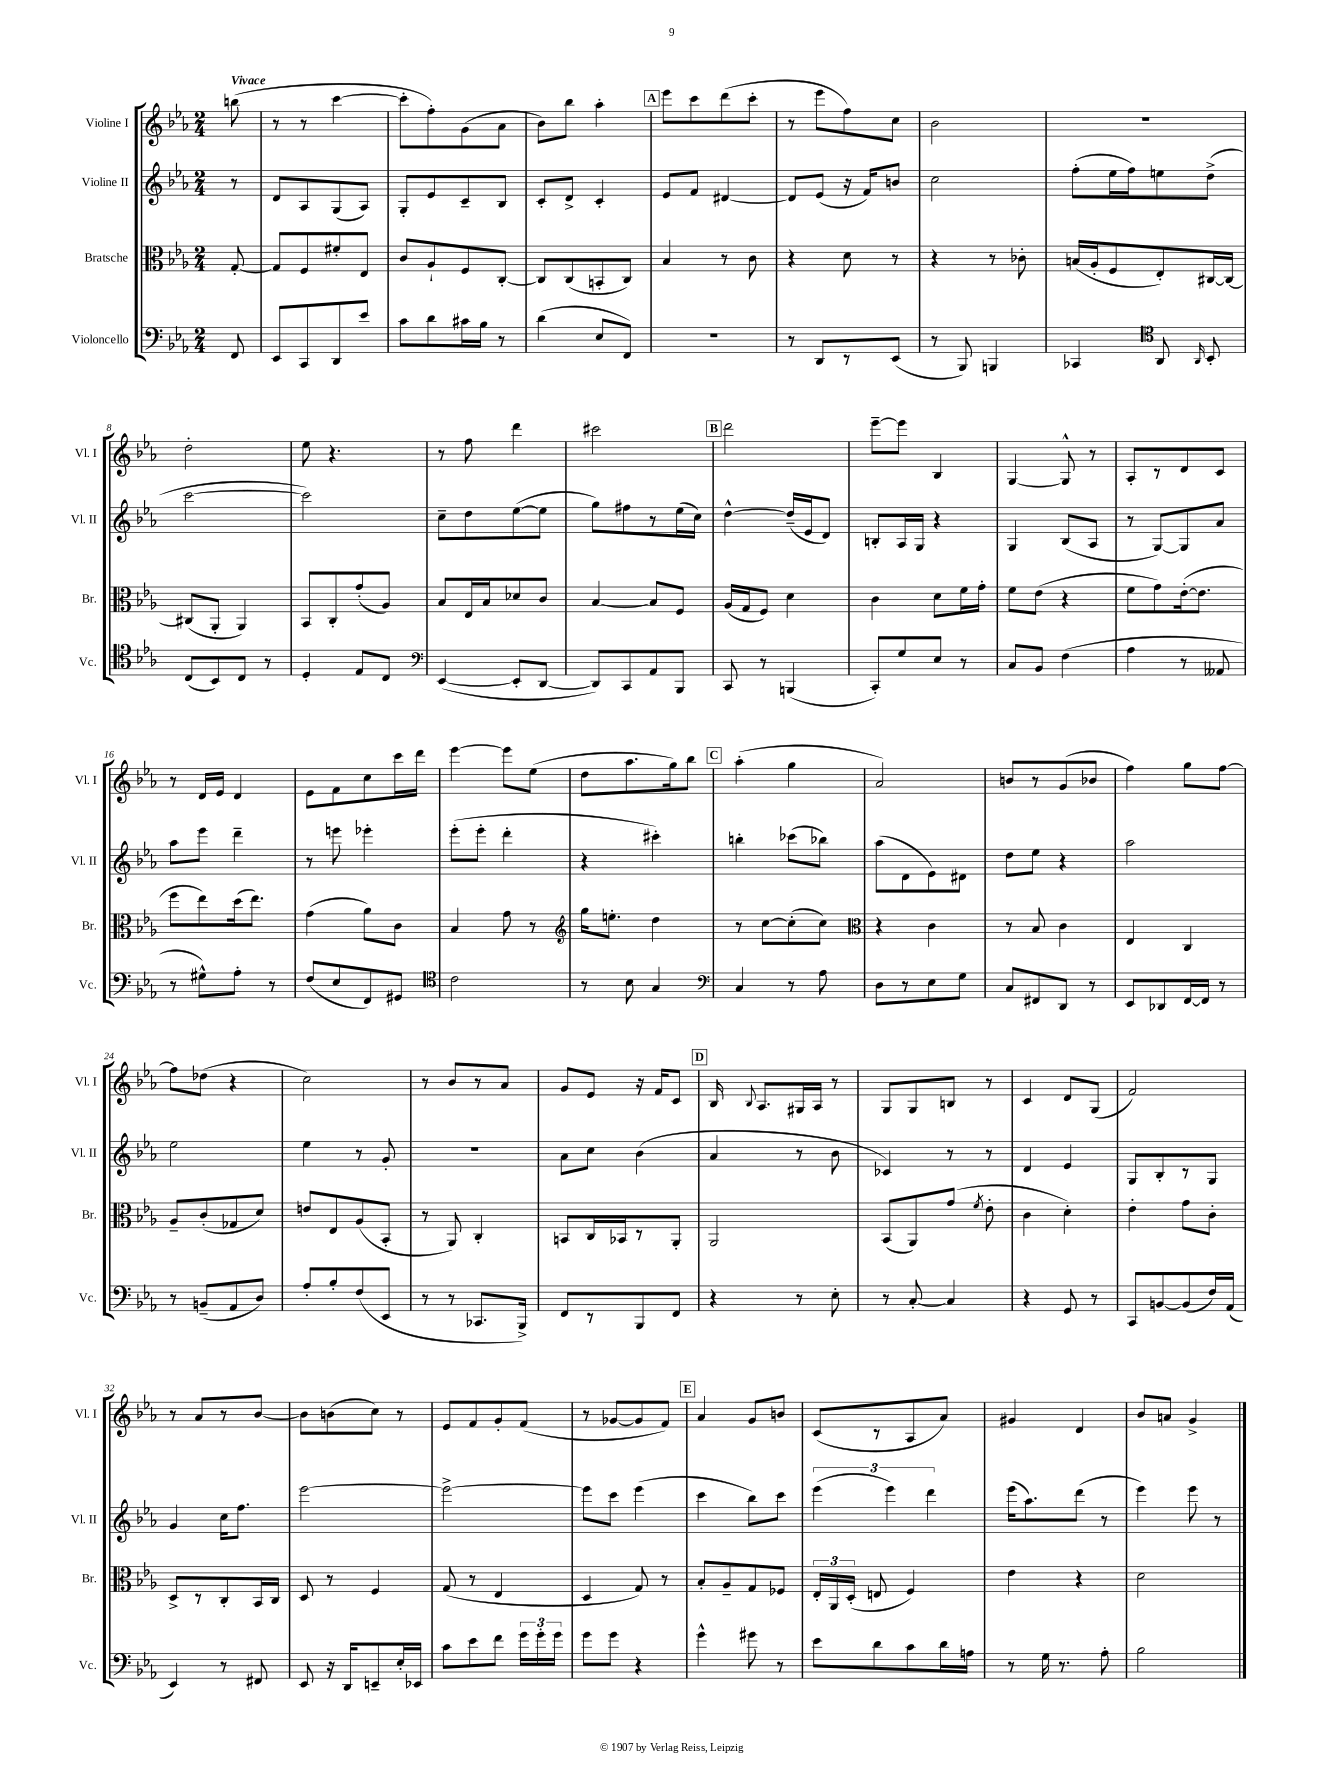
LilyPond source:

<<
\new StaffGroup <<
\new Staff = "s0" \with { instrumentName = "Violine I" shortInstrumentName = "Vl. I" } {
    \clef treble \key ees \major \numericTimeSignature \time 2/4 \partial 8 \tempo "Vivace"
    \autoBeamOff b''8( |
    r8 r8 c'''4~ |
    c'''8[-. f''8-.) g'8( aes'8] |
    bes'8[) bes''8] aes''4-. |
    \mark \markup { \box "A" } ees'''8[ c'''8 d'''8( c'''8]-. |
    r8 ees'''8[ f''8) c''8] |
    bes'2 |
    R2 |
    d''2-. |
    ees''8 r4. |
    r8 f''8 d'''4 |
    cis'''2 |
    \mark \markup { \box "B" } d'''2 |
    ees'''8[~-- ees'''8] bes4 |
    g4~ g8-^ r8 |
    aes8[-. r8 d'8 c'8] |
    r8 d'16[ ees'16] d'4 |
    ees'8[ f'8 c''8 c'''16 d'''16] |
    ees'''4~ ees'''8[ ees''8]( |
    d''8[ aes''8. g''16) bes''8] |
    \mark \markup { \box "C" } aes''4-.( g''4 |
    aes'2) |
    b'8[ r8 g'8( bes'8] |
    f''4) g''8[ f''8]~ |
    f''8[ des''8]( r4 |
    c''2) |
    r8 bes'8[ r8 aes'8] |
    g'8[ ees'8] r16 f'16[ c'8] |
    \mark \markup { \box "D" } bes16 \appoggiatura { bes8 } aes8.[ gis16 aes16] r8 |
    g8[ g8 b8] r8 |
    c'4 d'8[ g8]( |
    f'2) |
    r8 aes'8[ r8 bes'8]~ |
    bes'8[ b'8( c''8]) r8 |
    ees'8[ f'8 g'8-. f'8]( |
    r8 ges'8[~ ges'8 f'8]) |
    \mark \markup { \box "E" } aes'4 g'8[ b'8] |
    c'8[( r8 aes8 aes'8]) |
    gis'4 d'4 |
    bes'8[ a'8] g'4-> \bar "|." |
}
\new Staff = "s1" \with { instrumentName = "Violine II" shortInstrumentName = "Vl. II" } {
    \clef treble \key ees \major \numericTimeSignature \time 2/4 \partial 8
    \autoBeamOff r8 |
    d'8[ aes8 g8( aes8]) |
    g8[-. ees'8 c'8-- bes8] |
    c'8[-. d'8]-> c'4-. |
    \mark \markup { \box "A" } ees'8[ f'8] dis'4~ |
    dis'8[ ees'8]( r16 f'16[) b'8] |
    c''2 |
    f''8[-.( ees''16 f''16) e''8 d''8]->( |
    c'''2~ |
    c'''2) |
    c''8[-- d''8 ees''8~( ees''8] |
    g''8[) fis''8 r8 ees''16( c''16]) |
    \mark \markup { \box "B" } d''4~-^ d''16[--( ees'16 d'8]) |
    b8[-. aes16 g16] r4 |
    g4 bes8[( aes8] |
    r8 g8[~) g8 aes'8] |
    aes''8[ ees'''8] d'''4-- |
    r8 e'''8 ees'''4-. |
    ees'''8[-.( ees'''8]-. d'''4-. |
    r4 cis'''4-.) |
    \mark \markup { \box "C" } b''4-. ces'''8[( bes''8]) |
    aes''8[( d'8 ees'8) dis'8] |
    d''8[ ees''8] r4 |
    aes''2 |
    ees''2 |
    ees''4 r8 g'8-. |
    r2 |
    aes'8[ c''8] bes'4( |
    \mark \markup { \box "D" } aes'4 r8 bes'8 |
    ces'4) r8 r8 |
    d'4 ees'4 |
    g8[ bes8-. r8 g8] |
    g'4 c''16[ f''8.] |
    ees'''2~ |
    ees'''2~-> |
    ees'''8[ c'''8] ees'''4( |
    \mark \markup { \box "E" } c'''4 bes''8[) c'''8] |
    \tuplet 3/2 { ees'''4( ees'''4) d'''4 } |
    ees'''16[( aes''8.) d'''8]( r8 |
    ees'''4) ees'''8 r8 \bar "|." |
}
\new Staff = "s2" \with { instrumentName = "Bratsche" shortInstrumentName = "Br." } {
    \clef alto \key ees \major \numericTimeSignature \time 2/4 \partial 8
    \autoBeamOff g8~-. |
    g8[ f8 fis'8-. ees8] |
    c'8[ aes8-! f8 c8]~-. |
    c8[ c8( b,8-. c8]) |
    \mark \markup { \box "A" } bes4 r8 c'8 |
    r4 d'8 r8 |
    r4 r8 ces'8-. |
    b16[( aes16-. f8 ees8-.) cis16~ cis16]~ |
    cis8[( aes,8]-. aes,4) |
    bes,8[ c8-. g'8-.( aes8]) |
    bes8[ ees16 bes16 des'8 c'8] |
    bes4~ bes8[ f8] |
    \mark \markup { \box "B" } aes16[( g16 f8]) d'4 |
    c'4 d'8[ f'16 g'16]-. |
    f'8[ ees'8]( r4 |
    f'8[ g'8) ees'16~-.( ees'8.] |
    f''8[ ees''8) d''16( ees''8.]) |
    g'4( aes'8[) c'8] |
    bes4 g'8 r8 |
    \clef treble g''16[ e''8.]-. d''4 |
    \mark \markup { \box "C" } r8 c''8[~ c''8-.( c''8]) |
    \clef alto r4 c'4 |
    r8 bes8 c'4 |
    ees4 c4 |
    aes8[-- c'8-.( ges8 d'8]) |
    e'8[ ees8 aes8( bes,8]-. |
    r8 aes,8) c4-. |
    b,8[ c16 bes,16 r8 aes,8]-. |
    \mark \markup { \box "D" } aes,2 |
    bes,8[( aes,8) g'8]( \acciaccatura { f'8 } ees'8-. |
    c'4 d'4-.) |
    ees'4-. g'8[ c'8]-. |
    d8[-> r8 c8-. bes,16 c16] |
    d8 r8 f4 |
    g8( r8 ees4 |
    d4 g8) r8 |
    \mark \markup { \box "E" } bes8[-. aes8-- g8 fes8] |
    \tuplet 3/2 { ees16[-. aes,16 d16]-.( } e8 f4) |
    ees'4 r4 |
    d'2 \bar "|." |
}
\new Staff = "s3" \with { instrumentName = "Violoncello" shortInstrumentName = "Vc." } {
    \clef bass \key ees \major \numericTimeSignature \time 2/4 \partial 8
    \autoBeamOff f,8 |
    ees,8[ c,8 d,8 ees'8] |
    c'8[ d'8 cis'16 bes16] r8 |
    d'4( ees8[ f,8]) |
    \mark \markup { \box "A" } R2 |
    r8 d,8[ r8 ees,8]( |
    r8 bes,,8) b,,4 |
    ces,4 \clef tenor aes,8 \grace { aes,16 } bes,8-. |
    c8[( bes,8) c8] r8 |
    d4-. ees8[ c8] |
    \clef bass ees,4~( ees,8[-. d,8]~ |
    d,8[) c,8 aes,8 bes,,8] |
    \mark \markup { \box "B" } c,8 r8 b,,4( |
    c,8[-.) g8 ees8] r8 |
    c8[ bes,8] f4( |
    aes4 r8 aeses,8 |
    r8 gis8[-^) aes8]-. r8 |
    f8[( ees8 f,8) gis,8] |
    \clef tenor c'2 |
    r8 bes8 g4 |
    \mark \markup { \box "C" } \clef bass c4 r8 aes8 |
    d8[ r8 ees8 g8] |
    c8[ fis,8 d,8] r8 |
    ees,8[ des,8 f,16~ f,16] r8 |
    r8 b,8[--( aes,8 d8]) |
    aes8[-. bes8-. f8( ees,8] |
    r8 r8 ces,8.[ bes,,16]->) |
    f,8[ r8 bes,,8 f,8] |
    \mark \markup { \box "D" } r4 r8 ees8-. |
    r8 c8~-. c4 |
    r4 g,8 r8 |
    c,8[ b,8~ b,8( f16) aes,16]( |
    ees,4) r8 fis,8 |
    ees,8 r16 d,16[ e,8-- ees16-. ees,16] |
    c'8[ ees'8 f'8] \tuplet 3/2 { g'16[ g'16-. g'16] } |
    g'8[ g'8] r4 |
    \mark \markup { \box "E" } g'4-^ gis'8 r8 |
    ees'8[ d'8 c'8 d'16 a16] |
    r8 g16 r8. aes8-. |
    bes2 \bar "|." |
}
>>
>>
